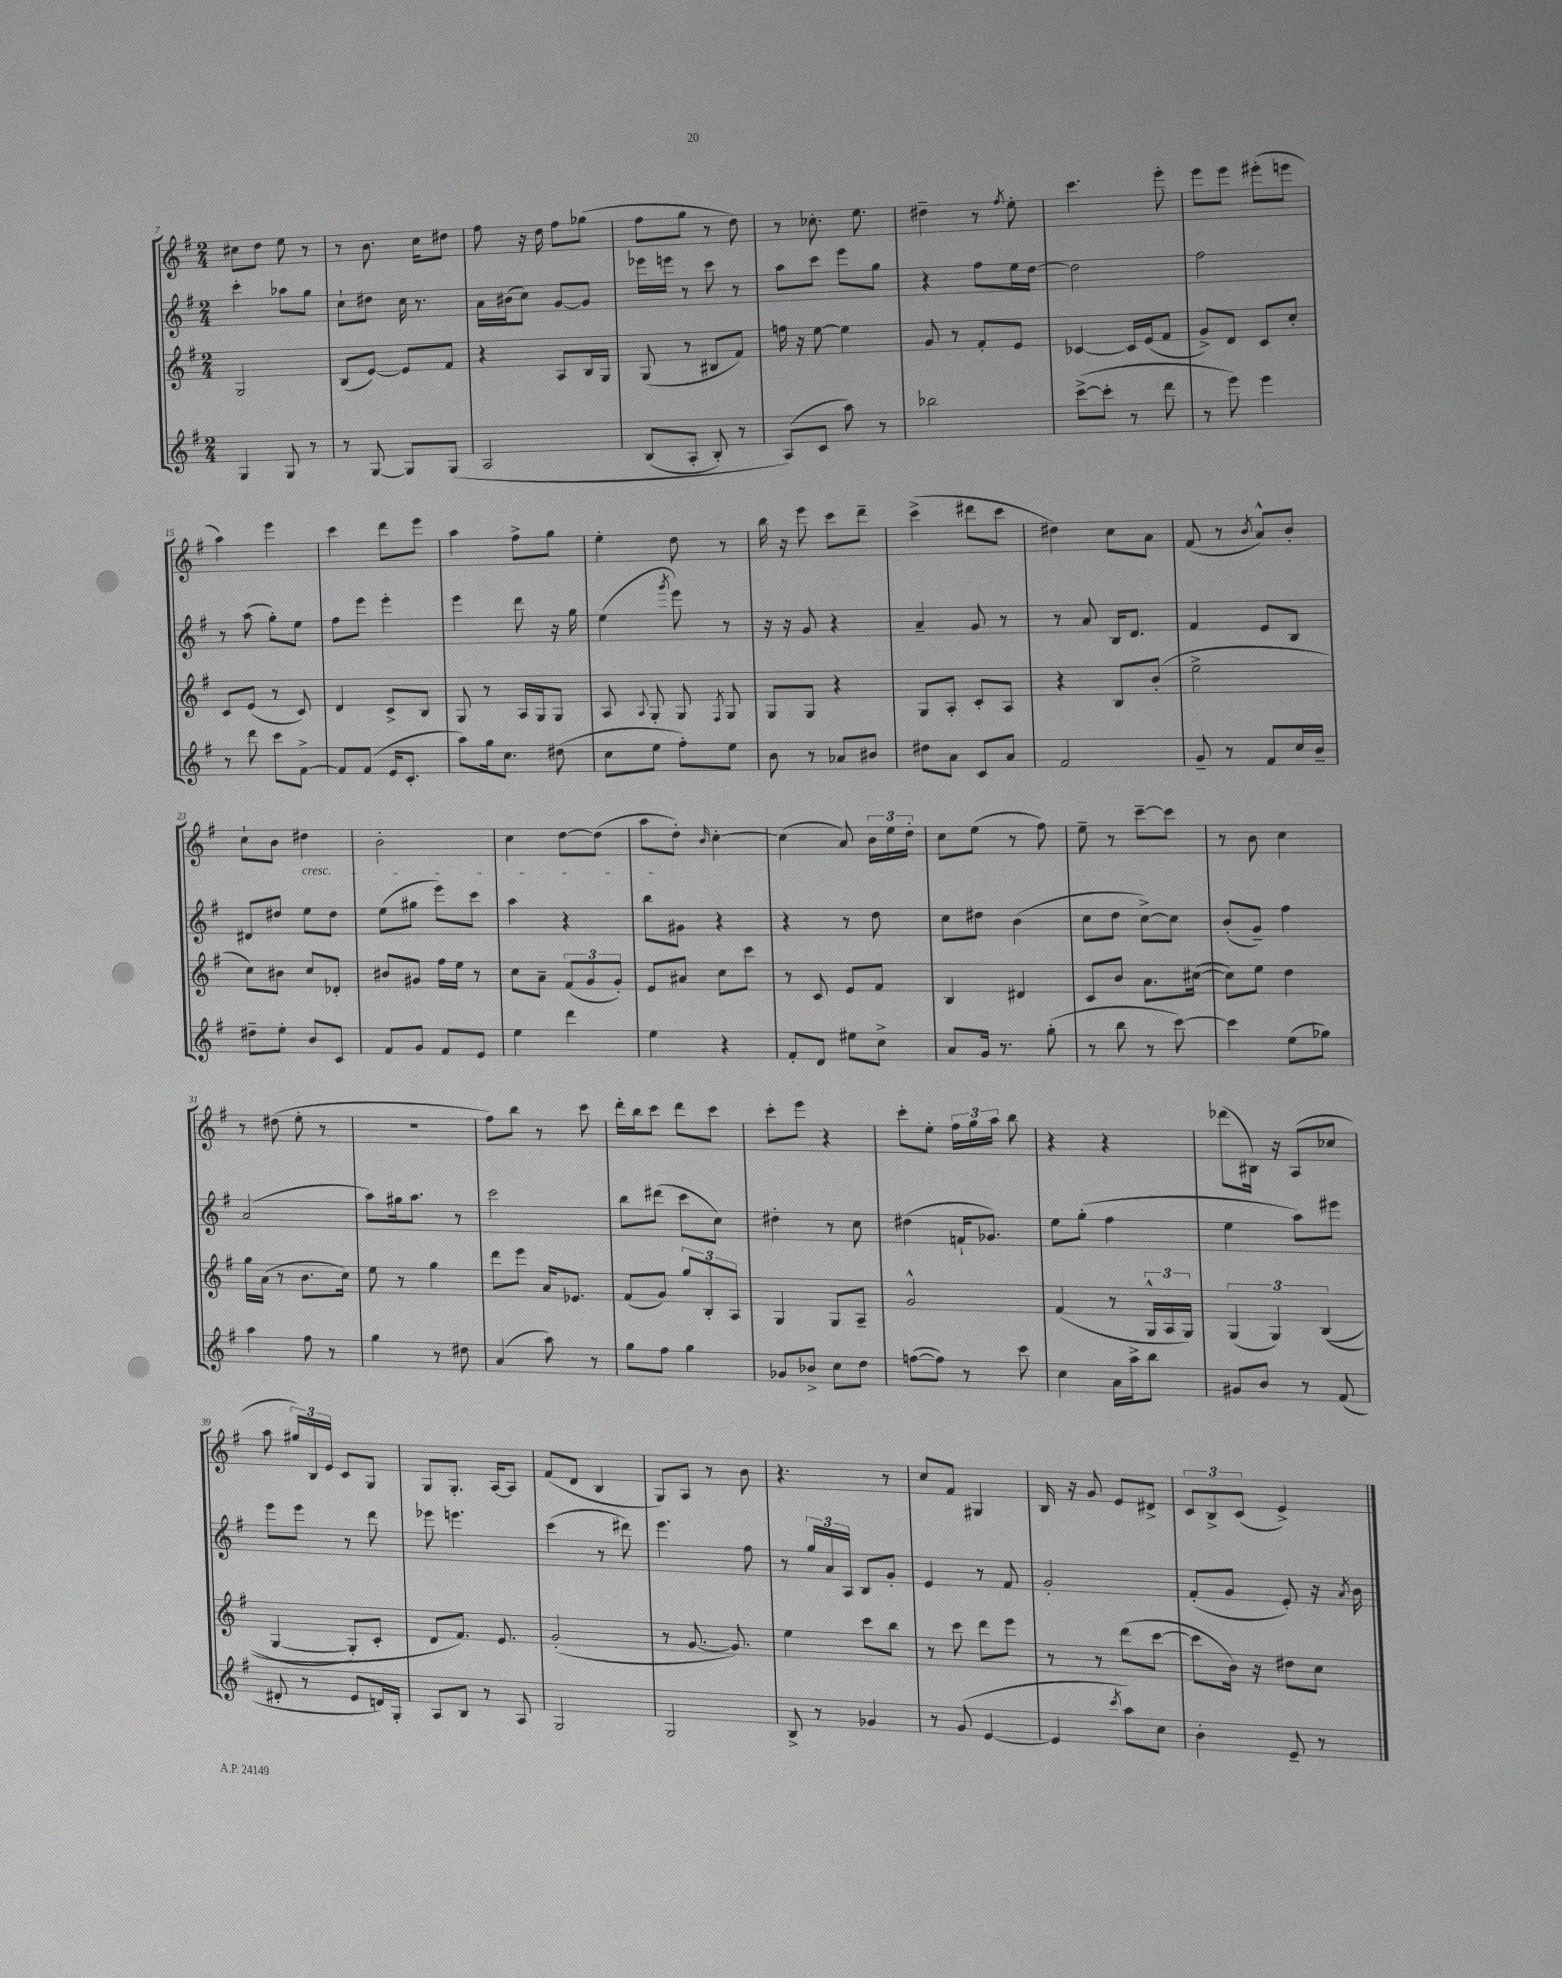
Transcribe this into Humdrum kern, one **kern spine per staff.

**kern	**kern	**kern	**kern
*staff4	*staff3	*staff2	*staff1
*clefG2	*clefG2	*clefG2	*clefG2
*k[f#]	*k[f#]	*k[f#]	*k[f#]
*M2/4	*M2/4	*M2/4	*M2/4
4G/	2G/	4ccc'\	8cc#\L
.	.	.	8dd\J
8G/	.	8aa-\L	8ee\
8r	.	8gg\J	8r
=	=	=	=
8r	(8B/L	8cc`\L	8r
[8G/	[8e/J)	8dd#\J	8.b\
8G/]L	8e/]L	16cc\	.
.	.	8.r	16cc\LK
&(8G/J	8f#/J	.	8dd#\J
=	=	=	=
2A/	4r	16a\LL	8ff#\
.	.	(16b#\J	.
.	.	8cc\J)	16r
.	.	.	16dd\
.	8A/L	[8g/L	8ff#\L
.	16B/L	8g/]J	(8gg-\J
.	16G/JJ	.	.
=	=	=	=
(8B/L	(8G/	16eee-\LL	8ff#\L
.	.	16eee\JJ	.
8A'/J	8r	8r	8gg\J
8B'/)	8B#/L	8ccc\	8r
8r	8f#/J)	8r	8dd\)
=	=	=	=
(8A/L&)	16ff\	8aa\L	8r
.	16r	.	.
8c/J	[8ee\	8ccc\J	8.cc-'\
8aa\)	4ee\]	8eee\L	.
.	.	.	8.ee\
8r	.	8gg\J	.
=	=	=	=
2bb-\	8g/	4r	4dd#~\
.	8r	.	.
.	8f#'/L	8ff#\L	8r
.	.	.	8qff#/
.	8e/J	16ee\L	8ee'\
.	.	[16dd\JJ	.
=	=	=	=
([8ccc^\L	[4c-/	2dd\]	4.ccc\
8ccc'\]J	.	.	.
8r	16c-/]LL	.	.
.	(16e/J	.	.
8ddd\	8f#/J	.	8eee'\
=	=	=	=
8r	8g^/L)	2ff#\	8eee\L
8eee\)	8d/J	.	8eee\J
4eee\	8c/L	.	(8eee#'\L
.	8cc'/J	.	8eee\J
=	=	=	=
8r	8c/L	8r	4aa\)
8ddd\	(8e/J	(8aa\	.
8ccc\L	8r	8gg'\L)	4eee\
[8f#^\J	8c/)	8ee\J	.
=	=	=	=
8f#/]L	4d/	8ff#\L	4ccc\
(8f#/J	.	8eee\J	.
16e/LK	8c^/L	4eee'\	8ddd\L
8.c'/J	.	.	.
.	8B/J	.	8eee\J
=	=	=	=
8aa\L)	8G/	4eee\	4aa\
16gg\k	8r	.	.
8.cc\J	.	.	.
.	16A/LL	8ddd\	8ff#^\L
.	16G/J	.	.
(8dd#\	8G/J	16r	8gg\J
.	.	16gg\	.
=	=	=	=
8cc\L	8A/	(4ee\	4ee'\
.	8qqA/	.	.
8ee\J	8G'/	.	.
.	.	8qggg/	.
8ff#'\L)	8G/	8eee\)	8dd\
.	8qF#/	.	.
8ee\J	8G/	8r	8r
=	=	=	=
8b\	8G/L	16r	16bb\
.	.	16r	16r
8r	8G/J	8g/	8eee\
8a-/L	4r	4r	8ccc\L
8b#/J	.	.	8ddd~\J
=	=	=	=
8dd#\L	8G/L	4a~/	(4ccc^\
8a\J	8A'/J	.	.
8c/L	8c'/L	8g/	8ddd#\L
8a/J	8A/J	8r	8ccc\J
=	=	=	=
2f#/	4r	8r	4dd#\)
.	.	8a/	.
.	8B/L	16B/LK	8cc\L
.	.	8.d/J	.
.	(8b'/J	.	8a\J
=	=	=	=
8g~/	2ee^\	4f#/	(8f#/
8r	.	.	8r
.	.	.	8qb/
8f#/L	.	8e/L	8a^^/L)
16cc/L	.	8B/J	8b'/J
16b~/JJ	.	.	.
=	=	=	=
8dd#~\L	8cc\L)	8d#/L	8cc`\L
8ee'\J	8b#\J	8dd#/J	8b\J
8b/L	8cc/L	8ee\L	4dd#\
8c/J	8d-'/J	8dd#\J	.
=	=	=	=
8f#/L	8b#/L	(8ee\L	2b'\
8g/J	8g#/J	8gg#\J	.
8f#/L	16ff#\LL	8eee\L)	.
.	16ee\JJ	.	.
8e/J	8r	8ccc\J	.
=	=	=	=
4ee\	8cc\L	4aa\	4cc\
.	8a~\J	.	.
4ddd\	(12f#/L	4r	[8dd\L
.	12g/	.	.
.	.	.	(8dd\]J
.	12g'/J)	.	.
=	=	=	=
4ee\	8e/L	8bb\L	8aa\L
.	8a#/J	8g#\J	8dd'\J)
.	.	.	16qqb/
4r	8cc\L	4r	[4cc'\
.	8ccc\J	.	.
=	=	=	=
8f#'/L	8r	4r	(4cc\]
8d/J	8c/	.	.
8ee#\L	8e/L	8r	8a/)
8cc^\J	8f#/J	8dd\	24b\LL
.	.	.	24ee\
.	.	.	24dd'\JJ
=	=	=	=
8a/L	4B/	8cc\L	8cc\L
16g/Jk	.	8dd#\J	(8ee\J
8.r	.	.	.
.	4d#/	(4b\	8r
(8gg'\	.	.	8ff#\)
=	=	=	=
8r	8c/L	8cc\L	8ee~\
8bb\	8b/J	8dd\J	8r
8r	8.a\L	[8cc^\L)	[8ccc~\L
[8ccc\)	.	8cc\]J	8ccc\]J
.	([16cc#\Jk	.	.
=	=	=	=
4ccc\]	8cc#\]L)	(8b'/L	8r
.	8ee\J	8g~/J)	8b\
(8ee\L	4dd\	4ff#\	4cc\
8gg-\J)	.	.	.
=	=	=	=
4aa\	16gg\LL	(2a/	8r
.	(16a\JJ	.	.
.	8r	.	(8dd#\
8ff#\	8.b\L	.	8ee'\
8r	.	.	8r
.	16cc\Jk)	.	.
=	=	=	=
4gg\	8ee\	8aa\L)	2r
.	8r	16gg#\k	.
.	.	8.aa\J	.
8r	4gg\	.	.
8dd#\	.	8r	.
=	=	=	=
(4a/	8ddd\L	2ccc\	8ff#\L)
.	8eee\J	.	8bb\J
8aa\)	16a/LK	.	8r
.	8.e-/J	.	.
8r	.	.	8ccc\
=	=	=	=
8gg\L	(8f#/L	8bb\L	16ddd'\LL
.	.	.	16bb\J
8ff#\J	8g/J)	(8ddd#\J	8ccc\J
4gg\	12gg/L	8ccc\L	8ddd\L
.	12B'/	.	.
.	.	8cc\J)	8ccc\J
.	12A/J	.	.
=	=	=	=
8g-/L	4G/	4dd#'\	8ccc'\L
8b-^/J	.	.	8eee\J
8cc\L	8G/L	8r	4r
8dd\J	8A~/J	8cc\	.
=	=	=	=
([8ff\L	2g^^/	(4dd#\	8ccc'\L
8ff\]J)	.	.	8ee'\J
8r	.	16f`/LK	24ff#\LL
.	.	.	24gg\
.	.	8.g-/J)	.
.	.	.	24aa\JJ
8ccc\	.	.	8bb\
=	=	=	=
4cc\	(4f#/	8ee\L	4r
.	.	(8gg'\J	.
16a\LL	8r	4ff#\	4r
16aa^\J	.	.	.
8bb\J	24G^^/LL	.	.
.	24A/	.	.
.	24G/JJ)	.	.
=	=	=	=
8g#/L	(6G/	4ee\	(8ddd-\L
8b/J	.	.	16B#\Jk)
.	6G/)	.	.
.	.	.	16r
8r	.	8aa\L)	(8A/L
.	&((6B/	.	.
(8f#/	.	8eee#\J	8cc-/J
=	=	=	=
8d#'/	[4G/	8eee\L	8aa\
8r	.	8eee\J	24gg#/LL)
.	.	.	24B/
.	.	.	24e/JJ
8e/L	8G'/]L)	8r	8c/L
16d/L)	8c'/J	8ddd\	8G/J
16G'/JJ	.	.	.
=	=	=	=
8A/L	8d/L	8eee-\	8G/L
8B/J	8.f#/J&)	4.eee\	8.G'/J
8r	.	.	.
.	8.e/	.	[16A/LK
8A/	.	.	8A/]J
=	=	=	=
2G/	(2g'/	(4ccc\	(8f#/L
.	.	.	8d/J
.	.	8r	4B/
.	.	8ddd#\)	.
=	=	=	=
2G/	8r	4.eee\	8G/L)
.	[8.g/	.	8A/J
.	.	.	8r
.	8.g/])	.	.
.	.	8ff#\	8b\
=	=	=	=
8B^/	4ee\	8r	4.r
8r	.	24gg/LL	.
.	.	24a/	.
.	.	24A/JJ	.
4g-/	8ccc\L	8B/L	.
.	8bb\J	8g'/J	8r
=	=	=	=
8r	8r	4e/	8cc/L
(8g/	8ccc\	.	8f#/J
[4e/	8ddd\L	8r	4G#/
.	8eee\J	8f#/	.
=	=	=	=
4e/]	8r	2g'/	16B/
.	.	.	16r
.	8r	.	8g/
8qccc/	.	.	.
8aa\L)	(8ddd\L	.	8e/L
8cc\J	[8ccc\J	.	8d#^/J
=	=	=	=
4b'\	8ccc\]L	(8f#'/L	12c/L
.	.	.	12B^/
.	16b\Jk)	8g/J	.
.	.	.	(12c/J
.	16r	.	.
8e~/	8dd#\L	8e'/)	4e^/)
8r	8cc\J	16r	.
.	.	8qa/	.
.	.	16b\	.
==	==	==	==
*-	*-	*-	*-
